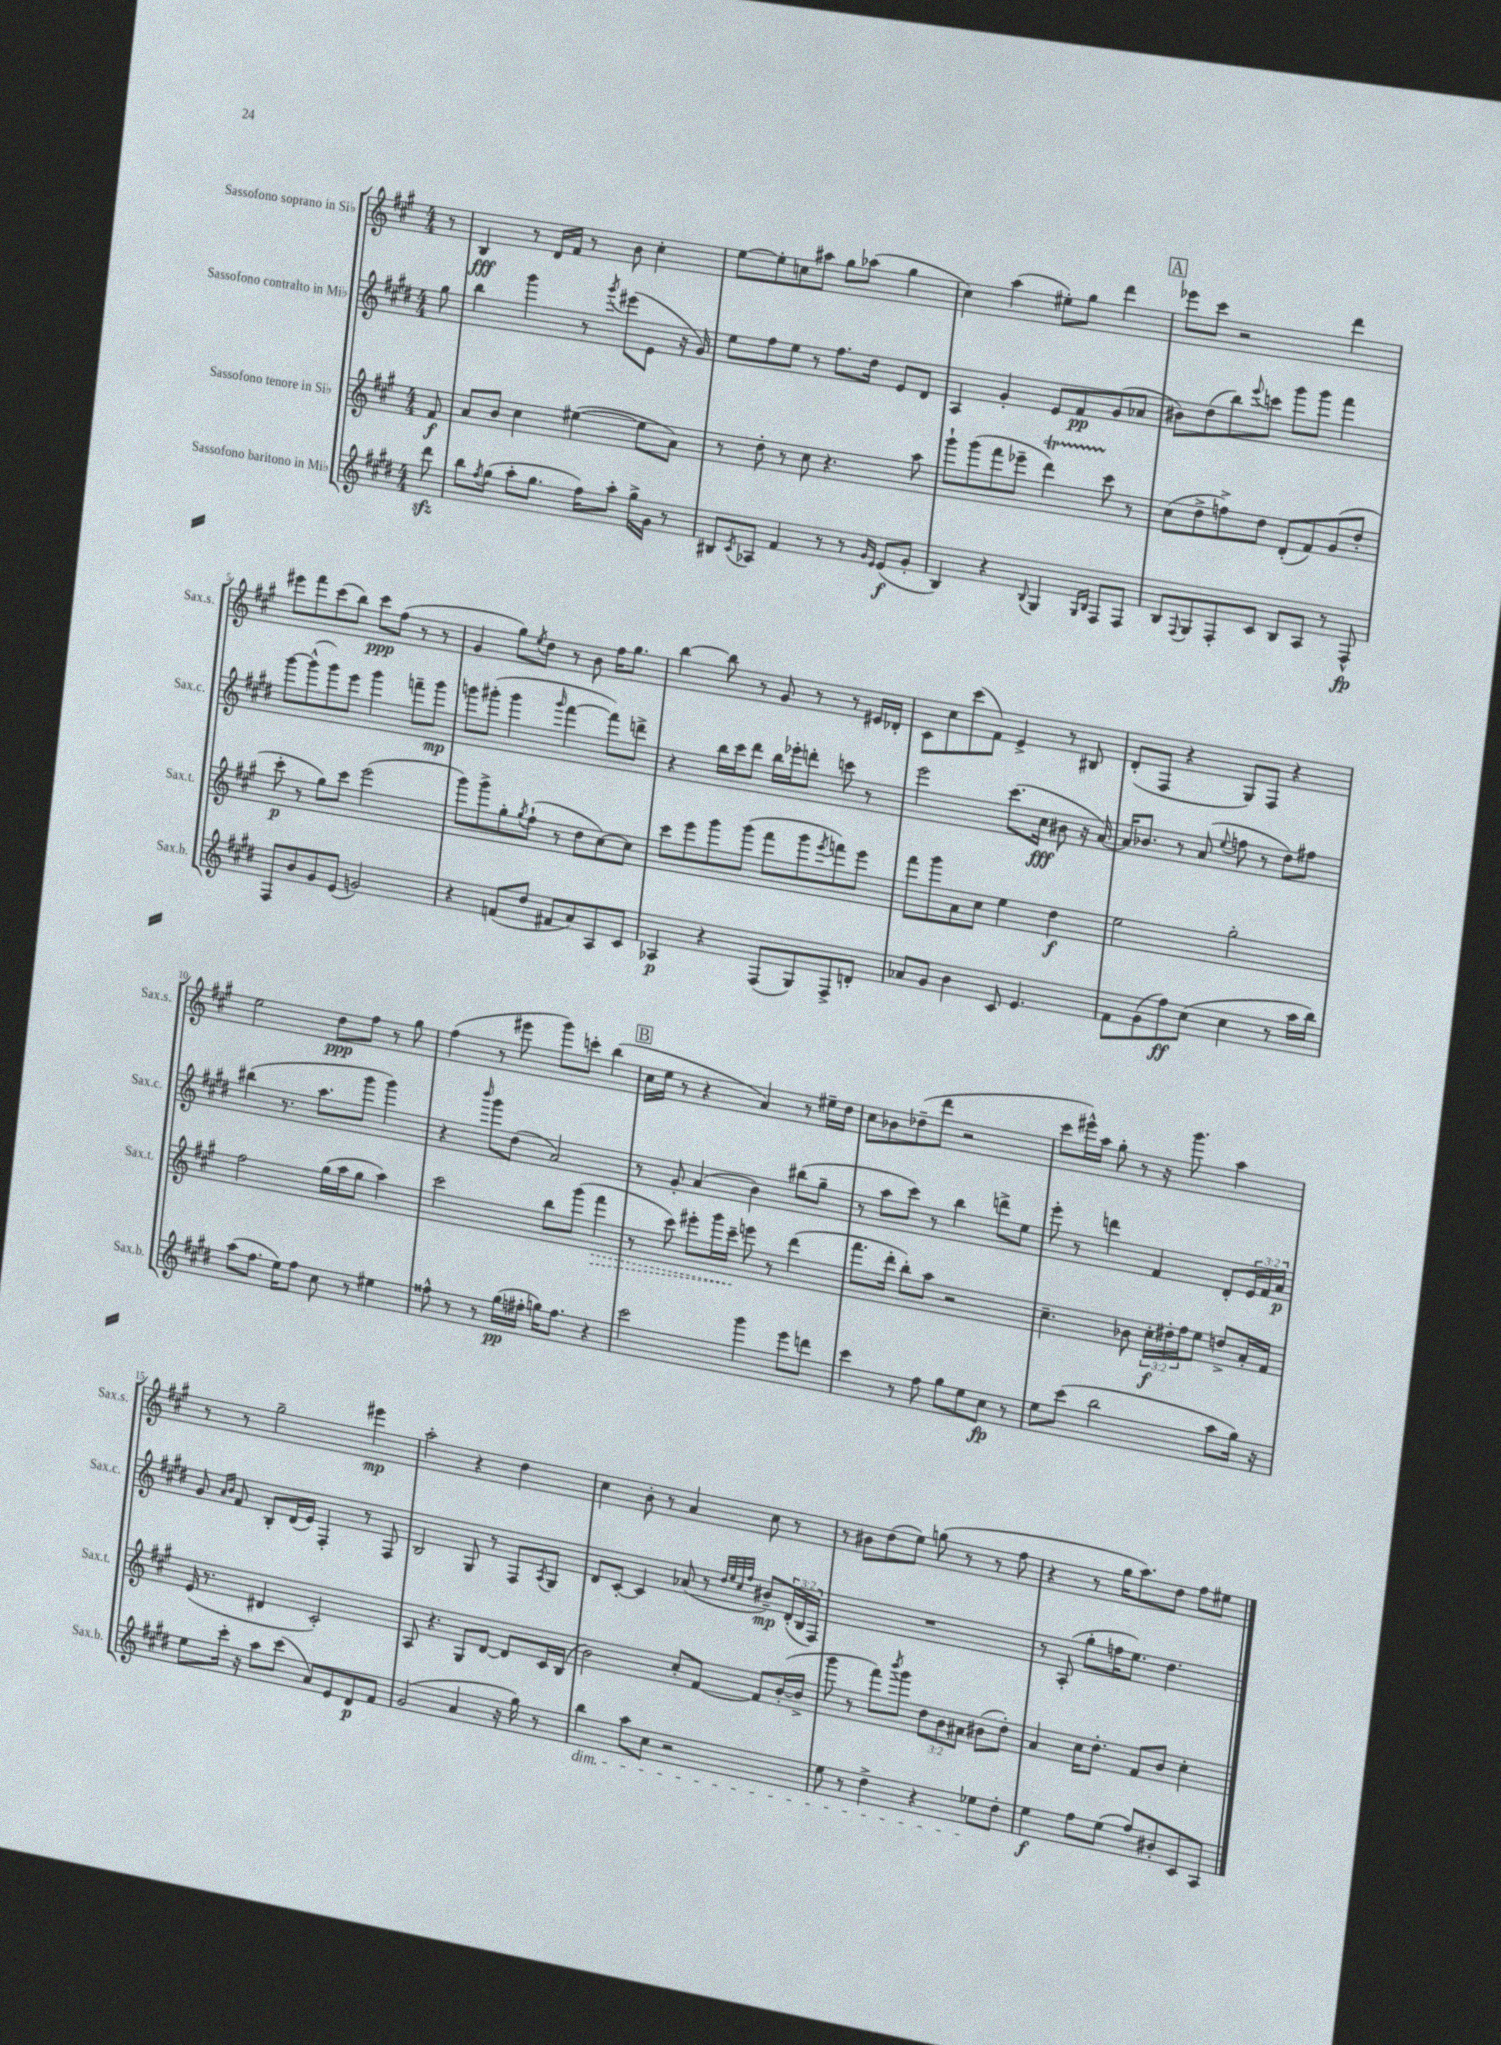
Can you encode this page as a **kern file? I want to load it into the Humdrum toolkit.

**kern	**kern	**kern	**kern
*staff4	*staff3	*staff2	*staff1
*clefG2	*clefG2	*clefG2	*clefG2
*k[f#c#g#d#]	*k[f#c#g#]	*k[f#c#g#d#]	*k[f#c#g#]
*M4/4	*M4/4	*M4/4	*M4/4
8ddd#	8f#	8gg#	8r
=	=	=	=
8bb	8a	4bb	4B
8qff#	.	.	.
(8gg#	8b	.	.
8aa'	4cc#	4ggg#	8r
8.gg#	.	.	16d
.	.	.	16f#
.	([4ee#	8r	8r
16ff#)	.	.	.
.	.	8qggg#	.
8aa'	.	(8eee#	8b
16gg#^	8ee#]	8e	4cc#'
16g#	.	.	.
8r	8a)	16r	.
.	.	16g#)	.
=	=	=	=
8B#	8r	8ee	[8ee
8qc#	.	.	.
8A-	8dd'	8ff#	8ee']
4f#	8r	8ee	8cc
.	8cc#	8r	8aa#
8r	4.r	8.ff#	8gg#
8r	.	.	(8aa-
.	.	16dd#	.
16qqg#	.	.	.
16qqe	.	.	.
(8e	.	8e	4gg#
8g#'	8aa	8d#	.
=	=	=	=
4B)	8ggg#`	4A	4cc#)
.	(8ggg#	.	.
4r	8fff#	4g#'	(4aa
.	8eee-~	.	.
8qqB	.	.	.
4G#	4ddd)	8e	8ee#')
.	.	8f#	8gg#
16qqG#	.	.	.
16qqB	.	.	.
8F#	8ccc#	(8g#	4ddd
8F#	8r	8a-	.
=	=	=	=
8B	(8cc#	8b#)	8eee-
8qqF#	.	.	.
8G#	8dd^	(8dd#	8ccc#
8F#'	8ff^)	8bb)	2r
.	.	8qqeee	.
8c#	8dd	8ccc	.
8B	(8d'	8ggg#	.
8A	8f#)	8ggg#	.
8r	(8g#	4fff#	4ddd
8F#^^	8dd'	.	.
=	=	=	=
8F#	8ccc#'	[8ggg#	8eee#
8b	8r	(8ggg#^^]	8fff#
8g#	8gg#)	8ggg#)	(8ccc#
(8e	8ccc#	8eee	8bb)
2g)	(2eee	4ggg#	8ccc#
.	.	.	(8ff#
.	.	8fff~	8r
.	.	8ggg#	8r
=	=	=	=
4r	8ggg#)	8ggg	4g#
.	8ggg#^	(8ggg#'	.
(8f	8gg#'	4ggg#	8gg#)
.	8qgg#	.	8qee
8dd#	(8ff#`	.	8dd
.	.	16qqggg#	.
8f#	8r	[4fff#	8r
8a)	8dd	.	8b
8A	[8cc#)	8fff#])	16ff#
.	.	.	8.gg#
8c#	8cc#]	8ddd^	.
=	=	=	=
4A-	8ccc#	4r	[4bb
.	8eee	.	.
4r	8ggg#	16bb	8bb]
.	.	16ccc#	.
.	(8ggg#	8ddd#	8r
(8F#	8fff#	16bb	8g#
.	.	16eee-'	.
8G#)	8ggg#	8ddd'	8r
.	8qeee	.	.
8F#^	8fff)	8ccc	8r
8d'	8eee	8r	16e#
.	.	.	16d-'
=	=	=	=
8a-	8fff#	2eee	8c#
8g#	8ggg#	.	8cc#
4b	8a	.	(8ccc#
.	8cc#	.	8f#)
8c#	4ee	(8.ccc#	4e^
4.e	.	.	.
.	.	16cc#	.
.	4dd	8b#	8r
.	.	16r	8B#
.	.	[16a)	.
=	=	=	=
8f#	2ee	16a]	(8d'
.	.	8.b-	.
(8g#	.	.	8F#
8ff#)	.	8r	4r
(8cc#	.	(8a	.
.	.	8qqee	.
4cc#	2gg#'	8ff	8G#)
.	.	8r	8F#
8r	.	8dd#)	4r
16aa	.	8ff#	.
16bb)	.	.	.
=	=	=	=
(8aa	2ff#	(4bb#	2ee
8.ff#	.	.	.
.	.	8.r	.
16ee)	.	.	.
8ff#	.	.	.
.	.	8.aa	.
8cc#	(16gg#	.	8dd
.	16aa	.	.
8r	8gg#	8ggg#	8ff#
4ee#	4aa)	4ggg#)	8r
.	.	.	8gg#
=	=	=	=
8ff##^^	2ccc#	4r	(4ff#
8r	.	.	.
.	.	16qqbbb	.
8r	.	8ggg#	8r
(16gg#	.	(8dd#	8eee#
16ff#'	.	.	.
16gg)	8bb	2a)	8ggg#)
8.ff#	.	.	.
.	(8ggg#	.	8ccc'
4r	4fff#	.	(4bb
=	=	=	=
2ccc#	8r	8r	16cc#
.	.	.	16ee
.	8ccc#)	8g#'	8r
.	8eee#'	(4a	4r
.	16ggg#	.	.
.	16ccc#~	.	.
4ggg#	8eee	4b)	4a)
.	8r	.	.
8eee	(4ddd	(8bb#	8r
8ddd	.	8gg#~	16ee#~
.	.	.	16dd
=	=	=	=
4ccc#	8.fff#	8r	8cc#
.	.	8aa	8b-
.	16ddd'	.	.
8r	8bb')	8ccc#)	(8dd-~
8ff#	8aa	8r	8ddd
8gg#	2r	4bb	2r
8ee	.	.	.
8cc#	.	8ddd^	.
8r	.	8ee	.
=	=	=	=
8ee	4.cc#~	8eee'	8ccc#
(8ccc#	.	8r	16eee#^^)
.	.	.	16aa
2bb	.	4ddd	8gg#'
.	8b-	.	8r
.	24cc#'	4f#	16r
.	24dd#'	.	.
.	.	.	8.ggg#
.	24ff#	.	.
.	8ee	.	.
8aa	8dd^	8d#'	4aa
16gg#)	16a'	24e	.
.	.	24f#	.
16r	16f#	.	.
.	.	24a	.
=	=	=	=
8ee	(16e	8g#	8r
.	8.r	.	.
.	.	16qqa	.
.	.	16qqb	.
16ccc#'	.	8f#	8r
16r	.	.	.
8aa	4d#	8B'	2gg#~
(8ccc#	.	(16d#	.
.	.	16e)	.
8a)	2c#')	4F#'	.
8e	.	.	.
8d#	.	8r	4eee#
8f#	.	8F#	.
=	=	=	=
(2g#	8A	2B	2aa'
.	4.r	.	.
4a	8G#	8G#	4r
.	[8d	8r	.
16r	8d]	8F#	4dd
16gg#)	.	.	.
.	.	8qA	.
8r	16c#	8G#	.
.	(16B	.	.
=	=	=	=
4bb	2b)	8d#	4cc#
.	.	[8c#'	.
8aa	.	4c#]	8b'
8cc#	.	.	8r
2r	8cc#'	(8a-	4a
.	[8f#	8r	.
.	.	32qqdd#	.
.	.	32qqee	.
.	.	32qqcc#	.
.	.	32qqff#	.
.	8f#]	8b#~)	8cc#
.	([16b'	(24d#'	8r
.	.	24B	.
.	16b^]	.	.
.	.	24F#)	.
=	=	=	=
8ee	8ggg#	1r	8r
8r	8r	.	8b#
4dd#^	8fff#)	.	(8dd
.	8qbbb	.	.
.	8ggg#	.	8ee)
4r	12dd	.	(8gg
.	12b	.	.
.	.	.	8r
.	12a#	.	.
8ee-	(8b#	.	8r
8dd#'	8dd')	.	8ff#
=	=	=	=
4ee	4a	8r	4r
.	.	(8A'	.
8ff#	16cc#	8gg#'	8r
.	8.dd'	.	.
(8ee	.	16ff	16gg#
.	.	8.ee)	8.aa)
8ff#)	8f#	.	.
8b#'	8b	4.dd#	8dd
8c#	4cc#'	.	8ff#
8A	.	.	8ee#
==	==	==	==
*-	*-	*-	*-
